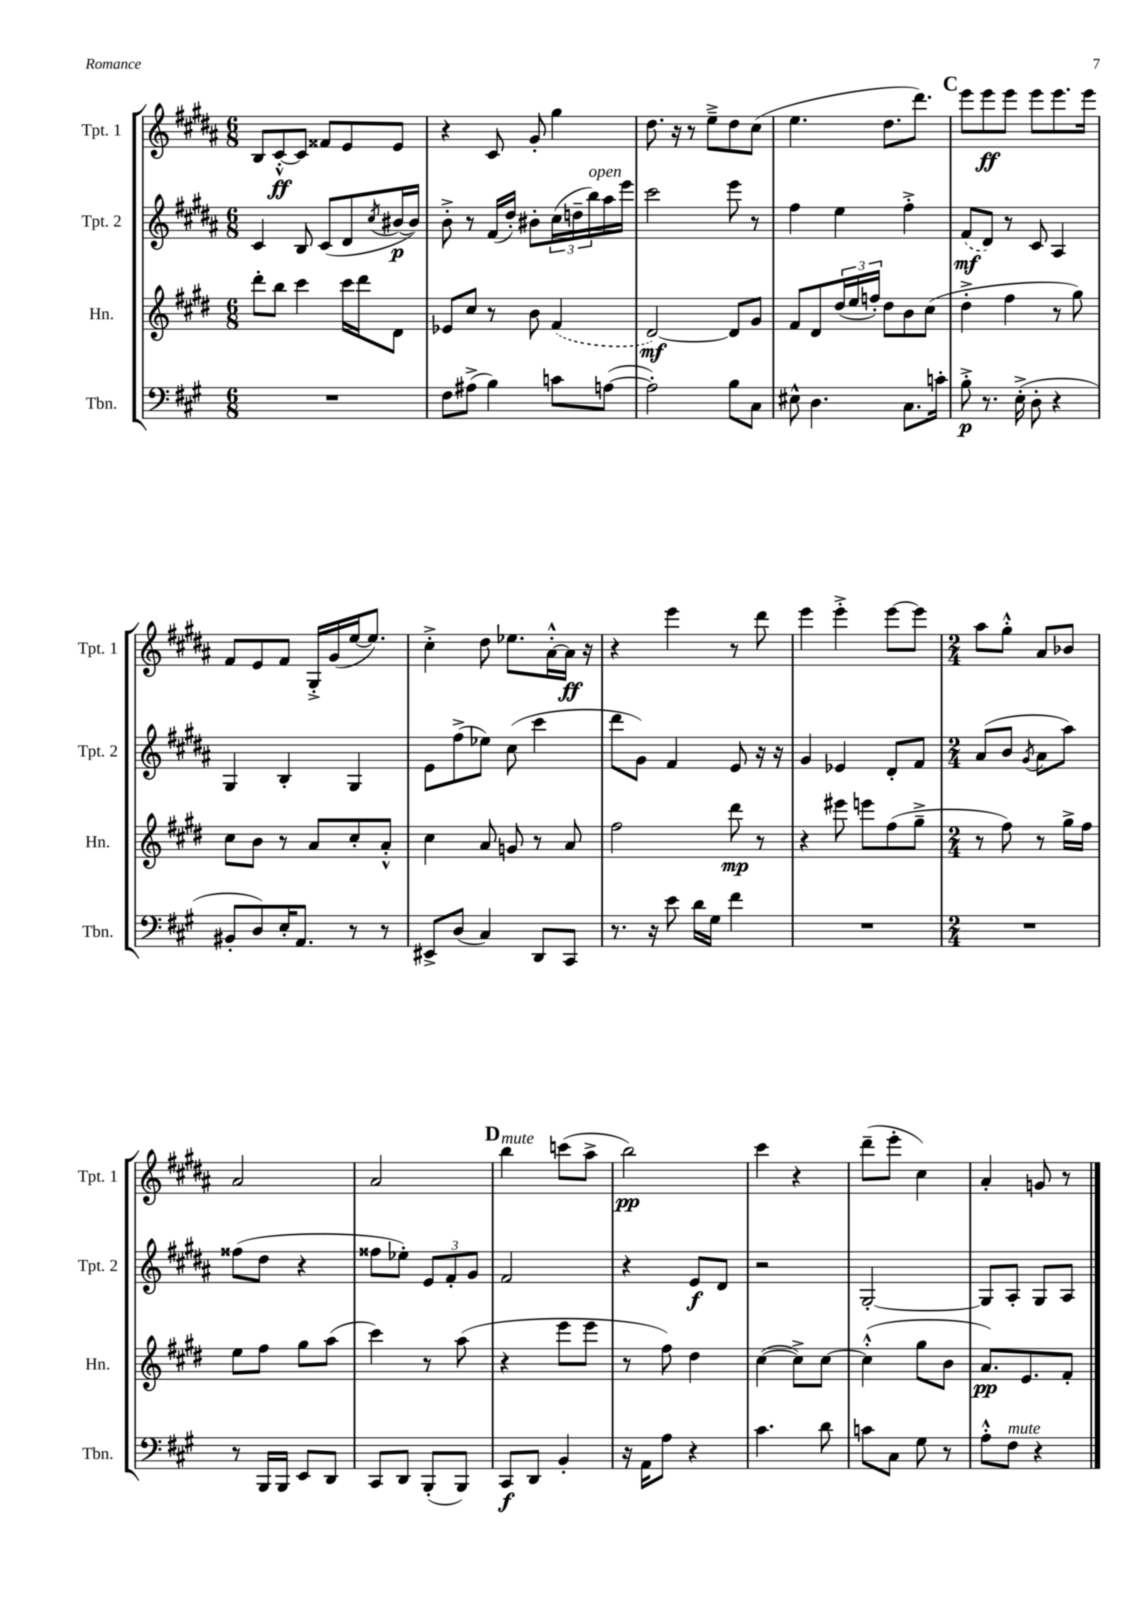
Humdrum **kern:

**kern	**dynam	**kern	**dynam	**kern	**dynam	**kern	**dynam
*part4	*part4	*part3	*part3	*part2	*part2	*part1	*part1
*staff4	*staff4	*staff3	*staff3	*staff2	*staff2	*staff1	*staff1
*I"Tbn.	*	*I"Hn.	*	*I"Tpt. 2	*	*I"Tpt. 1	*
*I'Tbn.	*	*I'Hn.	*	*I'Tpt. 2	*	*I'Tpt. 1	*
*clefF4	*	*clefG2	*	*clefG2	*	*clefG2	*
*k[f#c#g#]	*	*k[f#c#g#d#]	*	*k[f#c#g#d#a#]	*	*k[f#c#g#d#a#]	*
*M6/8	*	*M6/8	*	*M6/8	*	*M6/8	*
=17	=17	=17	=17	=17	=17	=17	=17
2.r	.	8ddd#'\L	.	4c#/	.	8B/L	.
.	.	8bb\J	.	.	.	[8c#'^^/	ff
.	.	4ccc#\	.	8B/	.	8c#/J]	.
.	.	.	.	(8c#/L	.	8f##X/L	.
.	.	16ccc#\LL	.	8d#/	.	8e/	.
.	.	16ddd#\J	.	.	.	.	.
.	.	.	.	8qcc#/	.	.	.
.	.	8d#\J	.	[16b#X/L	p	8e/J	.
.	.	.	.	16b#/JJ])	.	.	.
=18	=18	=18	=18	=18	=18	=18	=18
8F#\L	.	8e-X/L	.	8b'^\	.	4r	.
(8A#X^\J	.	8cc#/J	.	8r	.	.	.
4B\)	.	8r	.	(16f#/LL	.	8c#/	.
.	.	.	.	16dd#'/JJ)	.	.	.
.	.	8b\	.	8b#X'\L	.	8g#'/	.
8cn\L	.	(4f#/	.	(24cc#\L	.	4gg#\	.
.	.	.	.	24ddn~\	.	.	.
!	!	!	!	!LO:TX:a:i:t=open	!	!	!
.	.	.	.	24bb\)	.	.	.
([8An\J	.	.	.	16aa#\	.	.	.
.	.	.	.	16eee\JJ	.	.	.
=19	=19	=19	=19	=19	=19	=19	=19
2A'\])	.	[2d#/)	mf	2ccc#\	.	8.dd#\	.
.	.	.	.	.	.	16r	.
.	.	.	.	.	.	8r	.
.	.	.	.	.	.	8ee~^\L	.
8B\L	.	8d#/L]	.	8eee\	.	8dd#\	.
8C#\J	.	8g#/J	.	8r	.	(8cc#\J	.
=20	=20	=20	=20	=20	=20	=20	=20
8E#X^^\	.	8f#/L	.	4ff#\	.	4.ee\	.
4.D\	.	8d#/	.	.	.	.	.
.	.	(24dd#/L	.	4ee\	.	.	.
.	.	24ee/	.	.	.	.	.
.	.	24ffn'/JJ)	.	.	.	.	.
.	.	8dd#\L	.	.	.	8.dd#\L	.
8.C#\L	.	8b\	.	4ff#'^\	.	.	.
.	.	.	.	.	.	8.ddd#\J)	.
.	.	(8cc#\J	.	.	.	.	.
16cn'\Jk	.	.	.	.	.	.	.
!!LO:REH:place=s1:t=C
=21	=21	=21	=21	=21	=21	=21	=21
8B'^\	p	4dd#'^\	.	(8f#/L	mf	8eee\L	.
8.r	.	.	.	8d#/J)	.	8eee\	ff
.	.	4ff#\	.	8r	.	8eee\J	.
(16E'^\	.	.	.	.	.	.	.
8D'\	.	.	.	8c#/	.	8eee\L	.
4r	.	8r	.	4A#/	.	8.eee\	.
.	.	8gg#\)	.	.	.	.	.
.	.	.	.	.	.	16eee\Jk	.
!!LO:LB:g=z
=22	=22	=22	=22	=22	=22	=22	=22
8BB#X'/L	.	8cc#\L	.	4G#/	.	8f#/L	.
8D/)	.	8b\J	.	.	.	8e/	.
16E'/K	.	8r	.	4B'/	.	8f#/J	.
8.AA/J	.	.	.	.	.	.	.
.	.	8a/L	.	.	.	16G#'^/LL	.
.	.	.	.	.	.	(16g#/	.
8r	.	8cc#'/	.	4G#/	.	[16ee/J	.
.	.	.	.	.	.	8.ee/J])	.
8r	.	8a'^^/J	.	.	.	.	.
=23	=23	=23	=23	=23	=23	=23	=23
8EE#X^/L	.	4cc#\	.	8e\L	.	4cc#'^\	.
(8D/J	.	.	.	(8ff#^\	.	.	.
4C#/)	.	8a/	.	8ee-X\J)	.	8dd#\	.
.	.	8gn/	.	(8cc#\	.	8.ee-X\L	.
8DD/L	.	8r	.	4ccc#\	.	.	.
.	.	.	.	.	.	[16a#'^^\L	.
8CC#/J	.	8a/	.	.	.	16a#\JJ]	ff
.	.	.	.	.	.	16r	.
=24	=24	=24	=24	=24	=24	=24	=24
8.r	.	2ff#\	.	8ddd#\L	.	4r	.
.	.	.	.	8g#\J)	.	.	.
16r	.	.	.	.	.	.	.
8e\	.	.	.	4f#/	.	4eee\	.
16d\LL	.	.	.	.	.	.	.
16G#\JJ	.	.	.	.	.	.	.
4f#\	.	8ddd#\	mp	8e/	.	8r	.
.	.	8r	.	16r	.	8ddd#\	.
.	.	.	.	16r	.	.	.
=25	=25	=25	=25	=25	=25	=25	=25
2.r	.	4r	.	4g#/	.	4eee\	.
.	.	8eee#X\	.	4e-X/	.	4eee'^\	.
.	.	8eeen\L	.	.	.	.	.
.	.	(8ff#\	.	8d#'/L	.	[8eee\L	.
.	.	8gg#~^\J	.	8f#/J	.	8eee\J]	.
=26	=26	=26	=26	=26	=26	=26	=26
*M2/4	*	*M2/4	*	*M2/4	*	*M2/4	*
2r	.	8r	.	(8a#/L	.	8aa#\L	.
.	.	8ff#\)	.	8b/J	.	8gg#'^^\J	.
.	.	.	.	8qg#/	.	.	.
.	.	8r	.	8a#\L	.	8a#/L	.
.	.	16gg#^\LL	.	8aa#\J)	.	8b-X/J	.
.	.	16ff#\JJ	.	.	.	.	.
!!LO:LB:g=z
=27	=27	=27	=27	=27	=27	=27	=27
8r	.	8ee\L	.	(8ff##X\L	.	2a#/	.
16BBB/LL	.	8ff#\J	.	8dd#\J	.	.	.
16BBB/JJ	.	.	.	.	.	.	.
8EE/L	.	8gg#\L	.	4r	.	.	.
8DD/J	.	(8aa\J	.	.	.	.	.
=28	=28	=28	=28	=28	=28	=28	=28
8CC#/L	.	4ccc#\)	.	8ff##X\L	.	2a#/	.
8DD/J	.	.	.	8ee-X'\J)	.	.	.
(8BBB'/L	.	8r	.	12e/L	.	.	.
.	.	.	.	12f#'/	.	.	.
8BBB/J)	.	(8aa\	.	.	.	.	.
.	.	.	.	12g#/J	.	.	.
!!LO:REH:place=s1:t=D
=29	=29	=29	=29	=29	=29	=29	=29
!	!	!	!	!	!	!LO:TX:a:i:t=mute	!
8CC#/L	f	4r	.	2f#/	.	4bb\	.
8DD/J	.	.	.	.	.	.	.
4BB'/	.	8eee\L	.	.	.	(8cccn\L	.
.	.	8eee\J	.	.	.	8aa#^\J	.
=30	=30	=30	=30	=30	=30	=30	=30
16r	.	8r	.	4r	.	2bb\)	pp
16AA\KL	.	.	.	.	.	.	.
8A\J	.	8ff#\)	.	.	.	.	.
4r	.	4dd#\	.	8e/L	f	.	.
.	.	.	.	8d#/J	.	.	.
=31	=31	=31	=31	=31	=31	=31	=31
4.c#\	.	([4cc#\	.	2r	.	4ccc#\	.
.	.	8cc#^\L])	.	.	.	4r	.
8d\	.	[8cc#\J	.	.	.	.	.
=32	=32	=32	=32	=32	=32	=32	=32
8cn\L	.	(4cc#'^^\]	.	[2G#'/	.	(8ddd#~\L	.
8C#\J	.	.	.	.	.	8eee'\J	.
8G#\	.	8gg#\L	.	.	.	4cc#\)	.
8r	.	8b\J	.	.	.	.	.
=33	=33	=33	=33	=33	=33	=33	=33
8A'^^\L	.	8.a/L)	pp	8G#/L]	.	4a#'/	.
!LO:TX:a:i:t=mute	!	!	!	!	!	!	!
8F#\J	.	.	.	8A#'/J	.	.	.
.	.	8.e/	.	.	.	.	.
4r	.	.	.	8G#/L	.	8gn/	.
.	.	8f#'/J	.	8A#/J	.	8r	.
==	==	==	==	==	==	==	==
*-	*-	*-	*-	*-	*-	*-	*-
